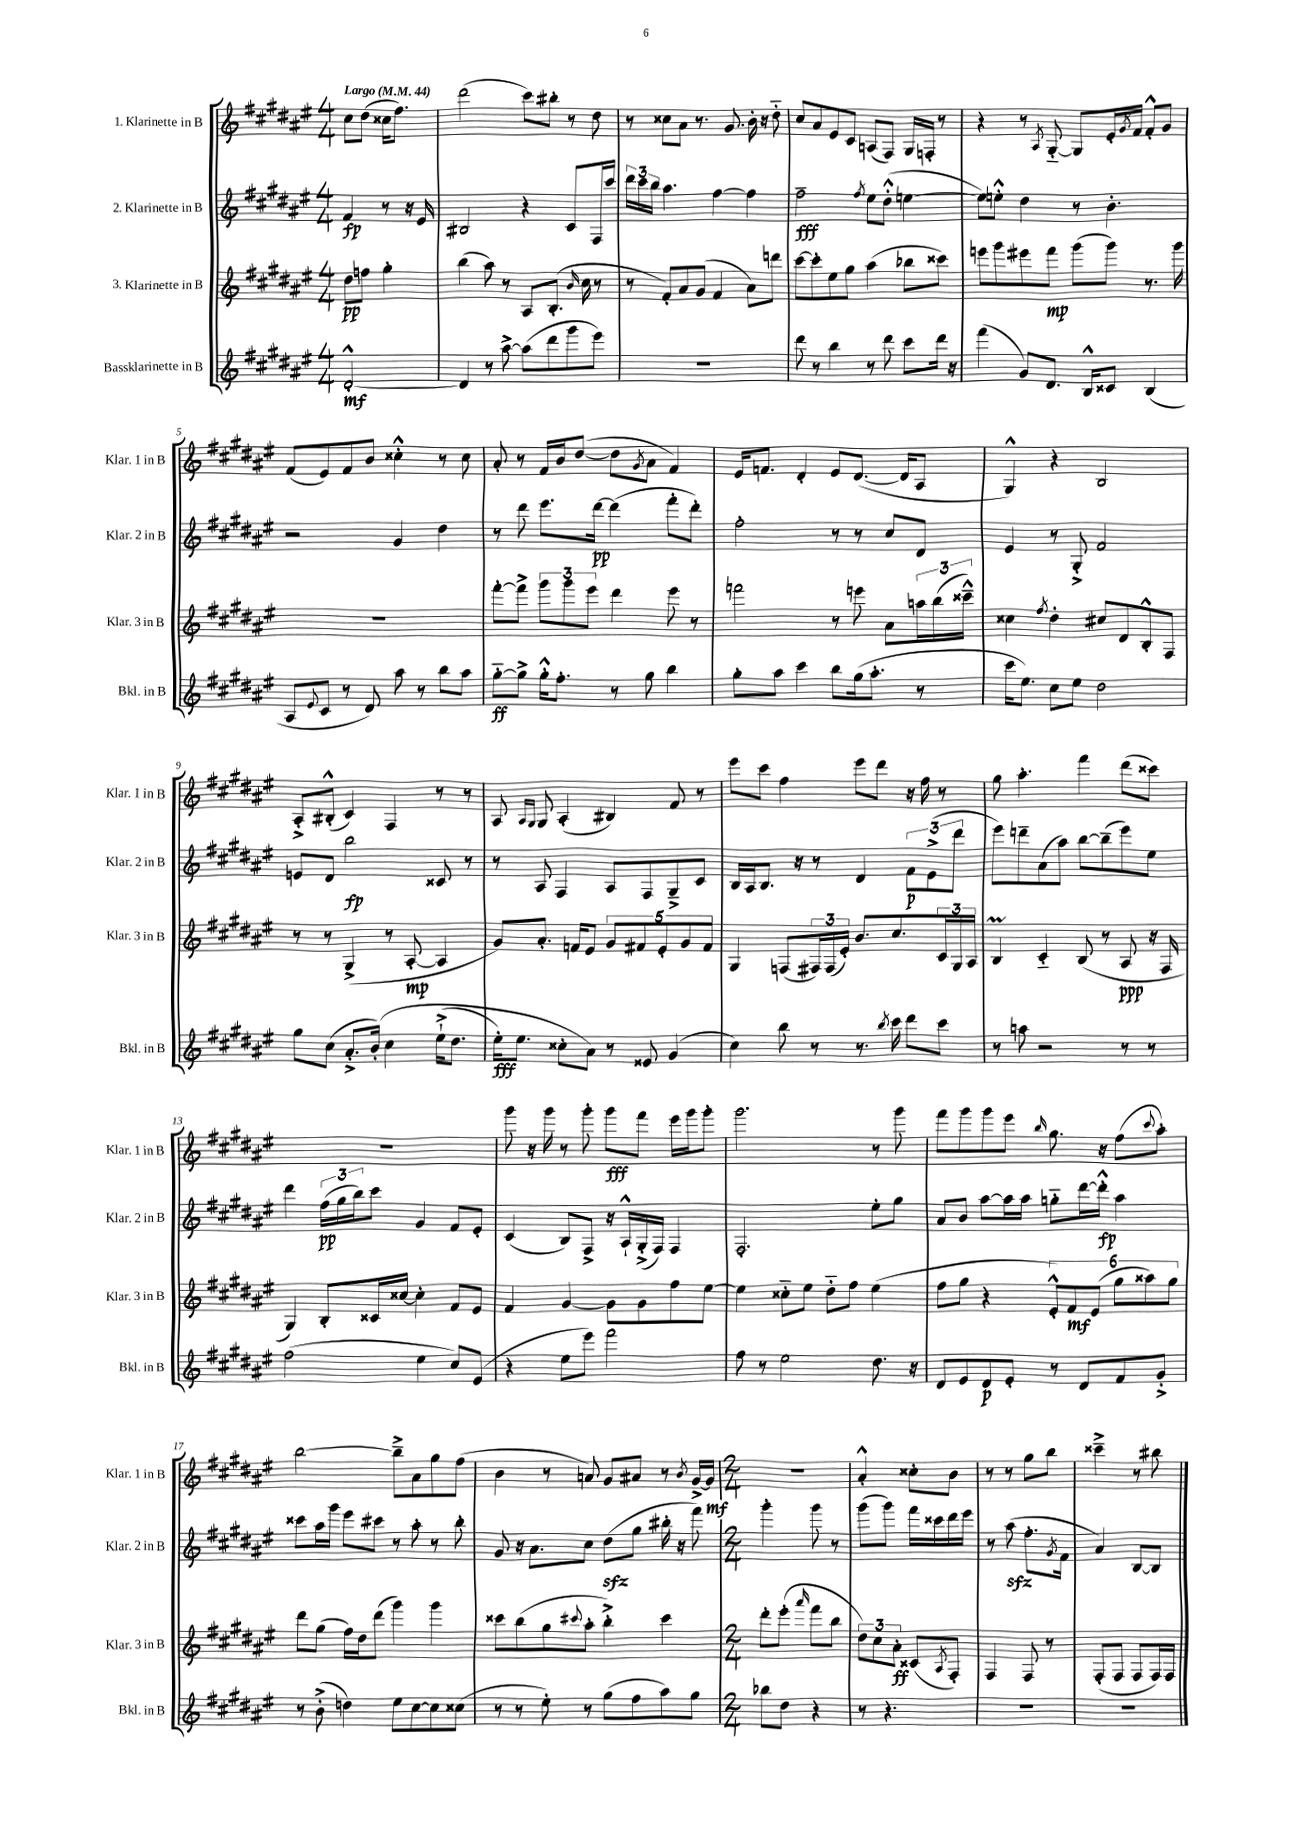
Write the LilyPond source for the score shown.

<<
\new StaffGroup <<
\new Staff = "s0" \with { instrumentName = "1. Klarinette in B" shortInstrumentName = "Klar. 1 in B" } {
    \clef treble \key fis \major \numericTimeSignature \time 4/4 \partial 2 \tempo "Largo" 4 = 44
    cis''8 dis''8( cisis''16 fis''8.) |
    dis'''2( cis'''8) bis''8-. r8 dis''8 |
    r8 cisis''8 ais'8 r8. gis'8. b'16-. r16 dis''8-_ |
    cis''8 ais'8 eis'8 cis'8 a8( fis8) gis16 f16-. r8 |
    r4 r8 \acciaccatura { ais8 } gis8~-_ gis8 eis'16-. \acciaccatura { gis'8 } fis'16 fis'8-.-^ gis'8 |
    fis'8( eis'8) fis'8 b'8 cisis''4-.-^ r8 cisis''8 |
    ais'8-. r8 fis'16 b'16 dis''8~( dis''8 \acciaccatura { gis'8 } ais'8 fis'4) |
    eis'16 f'8. dis'4-. eis'8 dis'8.~( dis'16 ais8 |
    gis4-^) r4 b2 |
    ais8-.-> bis8-.-^( cis'4) fis4 r8 r8 |
    ais8 \grace { ais16 gis16 } gis8 ais4-.( bis4) fis'8 r8 |
    eis'''8 cis'''8 fis''4 eis'''8 dis'''8 r16 fis''16 r8 |
    gis''8 ais''4.-. fis'''4 dis'''8( cisis'''8) |
    R1 |
    gis'''8 r16 gis'''16 r8 gis'''8-. gis'''8\fff fis'''8 eis'''16 gis'''16 gis'''8-. |
    gis'''2. r8 gis'''8 |
    fis'''8 gis'''8 gis'''8 eis'''8 \grace { b''16 } gis''8. r16 fis''8( \appoggiatura { cis'''8 } ais''8-.) |
    b''2~ b''8---> ais'8 gis''8 fis''8( |
    b'4 r8 a'8) gis'8 ais'8 r8 \acciaccatura { b'8 } gis'16~-> gis'16\mf |
    \numericTimeSignature \time 2/4 r2 |
    ais'4-.-^ cisis''8-. b'8 |
    r8 r8 gis''8 b''8 |
    cisis'''4---> r8 bis''8 \bar "|." |
}
\new Staff = "s1" \with { instrumentName = "2. Klarinette in B" shortInstrumentName = "Klar. 2 in B" } {
    \clef treble \key fis \major \numericTimeSignature \time 4/4 \partial 2
    fis'4\fp r8 r16 eis'16 |
    bis2 r4 cis'8 fis16 cis'''16 |
    \tuplet 3/2 { dis'''16 cis'''16 b''16 } ais''4. fis''4~ fis''4 |
    fis''2--\fff \acciaccatura { fis''8 } eis''8 dis''8-.-^( e''4~ |
    e''8) e''8-.-^ dis''4 r8 b'4.-. |
    r2 gis'4 dis''4 |
    r8 dis'''8 eis'''8. dis'''16~\pp dis'''4( fis'''8-. dis'''8-.) |
    fis''2-. r8 r8 cis''8 dis'8 |
    eis'4 r8 gis8-.-> fis'2 |
    e'8 dis'8 b''2\fp cisis'8 r8 |
    r8 ais8 fis4 ais8 fis8 gis8---> cis'8 |
    b16 ais16 b8. r16 r8 dis'4 \tuplet 3/2 { fis'8\p eis'8->( dis'''8 } |
    eis'''8) d'''8-- ais'8( ais''8) b''8~ b''8--( eis'''8) eis''8 |
    dis'''4 \tuplet 3/2 { fis''16\pp( gis''16 b''16) } cis'''8 gis'4 fis'8 eis'8-. |
    cis'4( b8) fis8-> r16 ais16-!-^ gis16-.->( fis16) fis4 |
    fis2.-. eis''8-. gis''8 |
    ais'8 b'8 ais''8~ ais''16 ais''16 g''8-_ dis'''16~ dis'''16-.-^\fp ais''4 |
    cisis'''8 ais''16 gis'''16 eis'''8 cis'''8 r8 ais''8-. r8 b''8-. |
    gis'8 r16 ais'8. cis''8 dis''8\sfz( gis''8 bis''16-. r16 fis'''8) |
    \numericTimeSignature \time 2/4 gis'''4-. gis'''8 r8 |
    gis'''8( gis'''8) fis'''16 cisis'''16 dis'''16 eis'''16 |
    r8 ais''8\sfz( fis''8.-. \acciaccatura { gis'8 } fis'16 |
    ais'4) b8~ b8 \bar "|." |
}
\new Staff = "s2" \with { instrumentName = "3. Klarinette in B" shortInstrumentName = "Klar. 3 in B" } {
    \clef treble \key fis \major \numericTimeSignature \time 4/4 \partial 2
    dis''8\pp f''8 gis''4-. |
    b''4( ais''8) r8 ais8 b8.-.( \grace { b'16 } cis''16 r8 |
    r8 fis'8-.) ais'8 gis'8( fis'4 ais'8) d'''8 |
    cis'''8~ cis'''8-. eis''8 gis''8 ais''4( bes''8 cisis'''8) |
    e'''8 gis'''8 eis'''8 fis'''8\mp gis'''8( gis'''8) r8. gis'''16 |
    R1 |
    fis'''8~-. fis'''8-> \tuplet 3/2 { gis'''8 gis'''8 eis'''8 } dis'''4 eis'''8 r8 |
    f'''2 r8 e'''8 ais'8 \tuplet 3/2 { a''16 b''16( cisis'''16---^) } |
    cisis''4 \acciaccatura { fis''8 } dis''4-. cis''8 dis'8 b8-.-^ fis8 |
    r8 r8 gis4->( r8 ais8~-.\mp ais4 |
    gis'8) ais'8.-. f'16 eis'8 \tuplet 5/4 { gis'8 fis'8 eis'8-. gis'8 fis'8 } |
    gis4 f8( \tuplet 3/2 { fis16) fis16( eis'16-.) } b'8. cis''8. \tuplet 3/2 { cis'16 gis16 ais16 } |
    b4\prall cis'4-_ b8( r8 ais8\ppp r16 fis16 |
    gis4) b8-. cisis'16 cisis''16~ cisis''4-. fis'8 eis'8 |
    fis'4 gis'4~ gis'8 gis'8 fis''8 eis''8~ |
    eis''4 cisis''8-_ eis''8 dis''8-_ fis''8 eis''4( |
    fis''8 gis''8 r4 \tuplet 6/4 { eis'8-.-^) fis'8\mf eis'8( gis''8 aisis''8) gis''8 } |
    dis'''8 gis''8( fis''16) dis''16 dis'''8( gis'''4) gis'''4 |
    cisis'''8 b''8( gis''8 \appoggiatura { cis'''8 } ais''8-. b''4-.->) cis'''4 |
    \numericTimeSignature \time 2/4 dis'''8-. eis'''8-.( \grace { ais'''16 } fis'''8 b''8 |
    \tuplet 3/2 { dis''8) cis''8 ais'8-.\ff } cisis'8( \acciaccatura { ais8 } fis8-.) |
    fis4 fis8 r8 |
    fis8-.( fis8 fis8 fis16) fis16 \bar "|." |
}
\new Staff = "s3" \with { instrumentName = "Bassklarinette in B" shortInstrumentName = "Bkl. in B" } {
    \clef treble \key fis \major \numericTimeSignature \time 4/4 \partial 2
    dis'2~-.-^\mf |
    dis'4 r8 ais''8~-> ais''8( dis'''8 gis'''8 eis'''8) |
    R1 |
    dis'''8 r8 b''4 r8 dis'''8 cis'''8 dis'''16 r16 |
    fis'''4( gis'8) dis'8. b16-^ cisis'8 b4( |
    ais8 \appoggiatura { eis'8 } cis'8 r8 dis'8) ais''8 r8 b''8 ais''8 |
    gis''8~-_\ff gis''8-> gis''16-.-^ fis''8.-. r8 gis''8 b''4 |
    gis''8-. ais''8 cis'''4 b''8 gis''16( ais''8.-. r8 |
    cis'''16 eis''8.) cis''8 eis''8 dis''2 |
    gis''8 cis''8( ais'8.-.-> b'16-.)\( cis''4 eis''16-!->( dis''8. |
    eis''16-.\fff) eis''8. cisis''8-. ais'8\) r8 eisis'8 gis'4( |
    cis''4) b''8 r8 r8. \acciaccatura { b''8 } cis'''16 dis'''8 cis'''8 |
    r8 a''8 r2 r8 r8 |
    fis''2( eis''4 cis''8) eis'8( |
    r4 eis''8 eis'''8) fis'''2 |
    fis''8 r8 eis''2 dis''8. r16 |
    dis'8 eis'8 dis'8\p eis'8-. r8 dis'8 fis'8 gis'8-.-> |
    r8 b'8-.->( d''4) eis''8 cis''8~ cis''8 cisis''8( |
    r8 r8 eis''8-.) r8 gis''8( fis''8 ais''8) gis''8 |
    \numericTimeSignature \time 2/4 bes''8 dis''8 r4 |
    r8 r4. |
    R2 |
    R2 \bar "|." |
}
>>
>>
